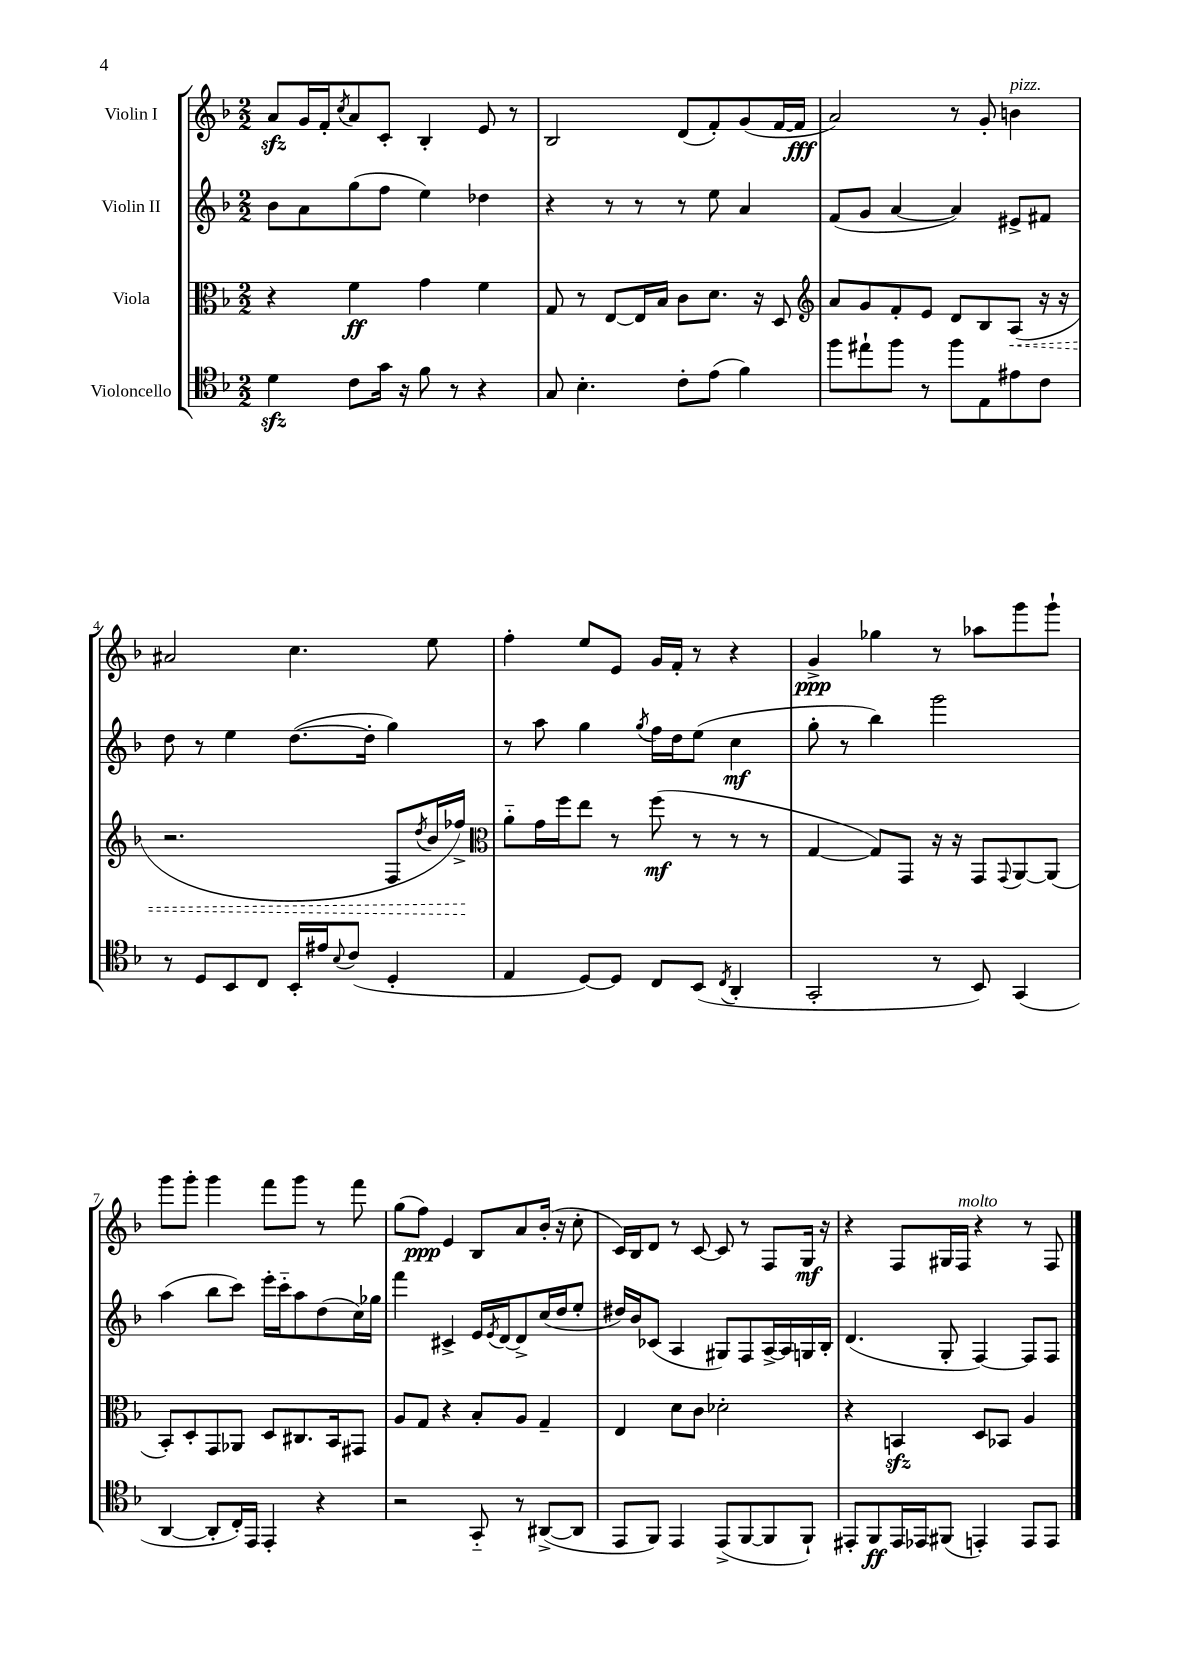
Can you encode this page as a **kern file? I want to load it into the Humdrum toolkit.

**kern	**dynam	**kern	**dynam	**kern	**dynam	**kern	**dynam
*part4	*part4	*part3	*part3	*part2	*part2	*part1	*part1
*staff4	*staff4	*staff3	*staff3	*staff2	*staff2	*staff1	*staff1
*I"Violoncello	*	*I"Viola	*	*I"Violin II	*	*I"Violin I	*
*clefC4	*	*clefC3	*	*clefG2	*	*clefG2	*
*k[b-]	*	*k[b-]	*	*k[b-]	*	*k[b-]	*
*M2/2	*	*M2/2	*	*M2/2	*	*M2/2	*
=1	=1	=1	=1	=1	=1	=1	=1
4dzz\	.	4r	.	8b-\L	.	8azz/L	.
.	.	.	.	8a\	.	16g/L	.
.	.	.	.	.	.	16f'/J	.
.	.	.	.	.	.	8qcc/	.
8c\L	.	4f\	ff	(8gg\	.	8a/	.
16g\Jk	.	.	.	8ff\J	.	8c'/J	.
16r	.	.	.	.	.	.	.
8f\	.	4g\	.	4ee\)	.	4B-'/	.
8r	.	.	.	.	.	.	.
4r	.	4f\	.	4dd-X\	.	8e/	.
.	.	.	.	.	.	8r	.
=2	=2	=2	=2	=2	=2	=2	=2
8G/	.	8G/	.	4r	.	2B-/	.
4.B-'\	.	8r	.	.	.	.	.
.	.	[8E/L	.	8r	.	.	.
.	.	16E/L]	.	8r	.	.	.
.	.	16B-/JJ	.	.	.	.	.
8c'\L	.	8c\L	.	8r	.	(8d/L	.
(8e\J	.	8.d\J	.	8ee\	.	8f'/)	.
4f\)	.	.	.	4a/	.	(8g/	.
.	.	16r	.	.	.	.	.
.	.	8D/	.	.	.	[16f/L	.
.	.	.	.	.	.	16f/JJ]	fff
=3	=3	=3	=3	=3	=3	=3	=3
*	*	*clefG2	*	*	*	*	*
8ff\L	.	8a/L	.	(8f/L	.	2a/)	.
8ee#X`\	.	8g/	.	8g/J	.	.	.
8ff\J	.	8f'/	.	[4a/	.	.	.
8r	.	8e/J	.	.	.	.	.
8ff\L	.	8d/L	.	4a/])	.	8r	.
8E\	.	8B-/	.	.	.	8g'/	.
!	!	!	!	!	!	!LO:TX:a:i:t=pizz.	!
!	!	!	!LO:HP:b	!	!	!	!
8e#X\	.	(8A/J	<	8e#X^/L	.	4bn\	.
8c\J	.	16r	.	8f#X/J	.	.	.
.	.	16r	.	.	.	.	.
!!LO:LB:g=z
=4	=4	=4	=4	=4	=4	=4	=4
8r	.	2.r	.	8dd\	.	2a#X/	.
8D/L	.	.	.	8r	.	.	.
8BB-/	.	.	.	4ee\	.	.	.
8C/J	.	.	.	.	.	.	.
16BB-'/LL	.	.	.	([8.dd\L	.	4.cc\	.
16e#X/J	.	.	.	.	.	.	.
8qqB-/	.	.	.	.	.	.	.
(8c/J	.	.	.	.	.	.	.
.	.	.	.	16dd'\Jk]	.	.	.
4D'/	.	8F/L	.	4gg\)	.	.	.
.	.	8qdd/	.	.	.	.	.
.	.	16b-/L	.	.	.	8ee\	.
.	.	16ff-X^/JJ)	.	.	.	.	.
.	.	.	[	.	.	.	.
=5	=5	=5	=5	=5	=5	=5	=5
*	*	*clefC3	*	*	*	*	*
4E/	.	8a\L	.	8r	.	4ff'\	.
.	.	16g\L	.	8aa\	.	.	.
.	.	16ff\J	.	.	.	.	.
[8D/L)	.	8ee\J	.	4gg\	.	8ee/L	.
8D/J]	.	8r	.	.	.	8e/J	.
.	.	.	.	8qgg/	.	.	.
8C/L	.	(8ff\	mf	16ff\LL	.	16g/LL	.
.	.	.	.	16dd\J	.	16f'/JJ	.
(8BB-/J	.	8r	.	(8ee\J	.	8r	.
8qC/	.	.	.	.	.	.	.
4AA'/	.	8r	.	4cc\	mf	4r	.
.	.	8r	.	.	.	.	.
=6	=6	=6	=6	=6	=6	=6	=6
2GG'/	.	[4G/	.	8gg'\	.	4g^/	ppp
.	.	.	.	8r	.	.	.
.	.	8G/L])	.	4bb-\)	.	4gg-X\	.
.	.	8GG/J	.	.	.	.	.
8r	.	16r	.	2ggg\	.	8r	.
.	.	16r	.	.	.	.	.
8BB-/)	.	8GG/L	.	.	.	8aa-X\L	.
.	.	8qqGG/	.	.	.	.	.
(4GG/	.	[8AA/	.	.	.	8ggg\	.
.	.	(8AA/J]	.	.	.	8ggg`\J	.
!!LO:LB:g=z
=7	=7	=7	=7	=7	=7	=7	=7
[4AA/	.	8BB-'/L)	.	(4aa\	.	8ggg\L	.
.	.	8D'/	.	.	.	8ggg'\J	.
8AA'/L]	.	8GG/	.	8bb-\L	.	4ggg\	.
16C'/L)	.	8AA-X/J	.	8ccc\J)	.	.	.
16EE/JJ	.	.	.	.	.	.	.
4EE'/	.	8D/L	.	16eee'\LL	.	8fff\L	.
.	.	.	.	16ccc\J	.	.	.
.	.	8.C#X/	.	8aa\	.	8ggg\J	.
4r	.	.	.	(8dd\	.	8r	.
.	.	16BB-/k	.	.	.	.	.
.	.	8GG#X/J	.	16cc\L)	.	8fff\	.
.	.	.	.	16gg-X\JJ	.	.	.
=8	=8	=8	=8	=8	=8	=8	=8
2r	.	8A/L	.	4fff\	.	(8gg\L	.
.	.	8G/J	.	.	.	8ff\J)	ppp
.	.	4r	.	4c#X^/	.	4e/	.
8GG/	.	8B-'/L	.	16e/LL	.	8B-/L	.
.	.	.	.	8qe/	.	.	.
.	.	.	.	[16d/J	.	.	.
8r	.	8A/J	.	8d^/]	.	8a/	.
([8AA#X^/L	.	4G~/	.	(16cc/L	.	(16b-'/Jk	.
.	.	.	.	16dd/J	.	16r	.
8AA#/J]	.	.	.	8ee'/J	.	8cc'\	.
=9	=9	=9	=9	=9	=9	=9	=9
8EE/L	.	4E/	.	16dd#X/LL)	.	16c/LL)	.
.	.	.	.	16b-/J	.	16B-/J	.
8FF/J)	.	.	.	(8c-X/J	.	8d/J	.
4EE/	.	8d\L	.	4A/	.	8r	.
.	.	8c\J	.	.	.	[8c/	.
(8EE^/L	.	2d-X'\	.	8G#X/L)	.	8c/]	.
[8FF/	.	.	.	8F/	.	8r	.
8FF/]	.	.	.	[16A^/L	.	8F/L	.
.	.	.	.	16A/]	.	.	.
8FF`/J)	.	.	.	16Gn/	.	16G/Jk	mf
.	.	.	.	16B-'/JJ	.	16r	.
=10	=10	=10	=10	=10	=10	=10	=10
8EE#X'/L	.	4r	.	(4.d/	.	4r	.
8FF/	ff	.	.	.	.	.	.
16EE#/L	.	4BBnzz/	.	.	.	8F/L	.
16EE-X/J	.	.	.	.	.	.	.
(8FF#X/J	.	.	.	8G'/	.	16G#X/L	.
!	!	!	!	!	!	!LO:TX:a:i:t=molto	!
.	.	.	.	.	.	16F/JJ	.
4EEn'/)	.	8D/L	.	[4F/)	.	4r	.
.	.	8BB-X/J	.	.	.	.	.
8EE/L	.	4A/	.	8F/L]	.	8r	.
8EE/J	.	.	.	8F/J	.	8F/	.
==	==	==	==	==	==	==	==
*-	*-	*-	*-	*-	*-	*-	*-
